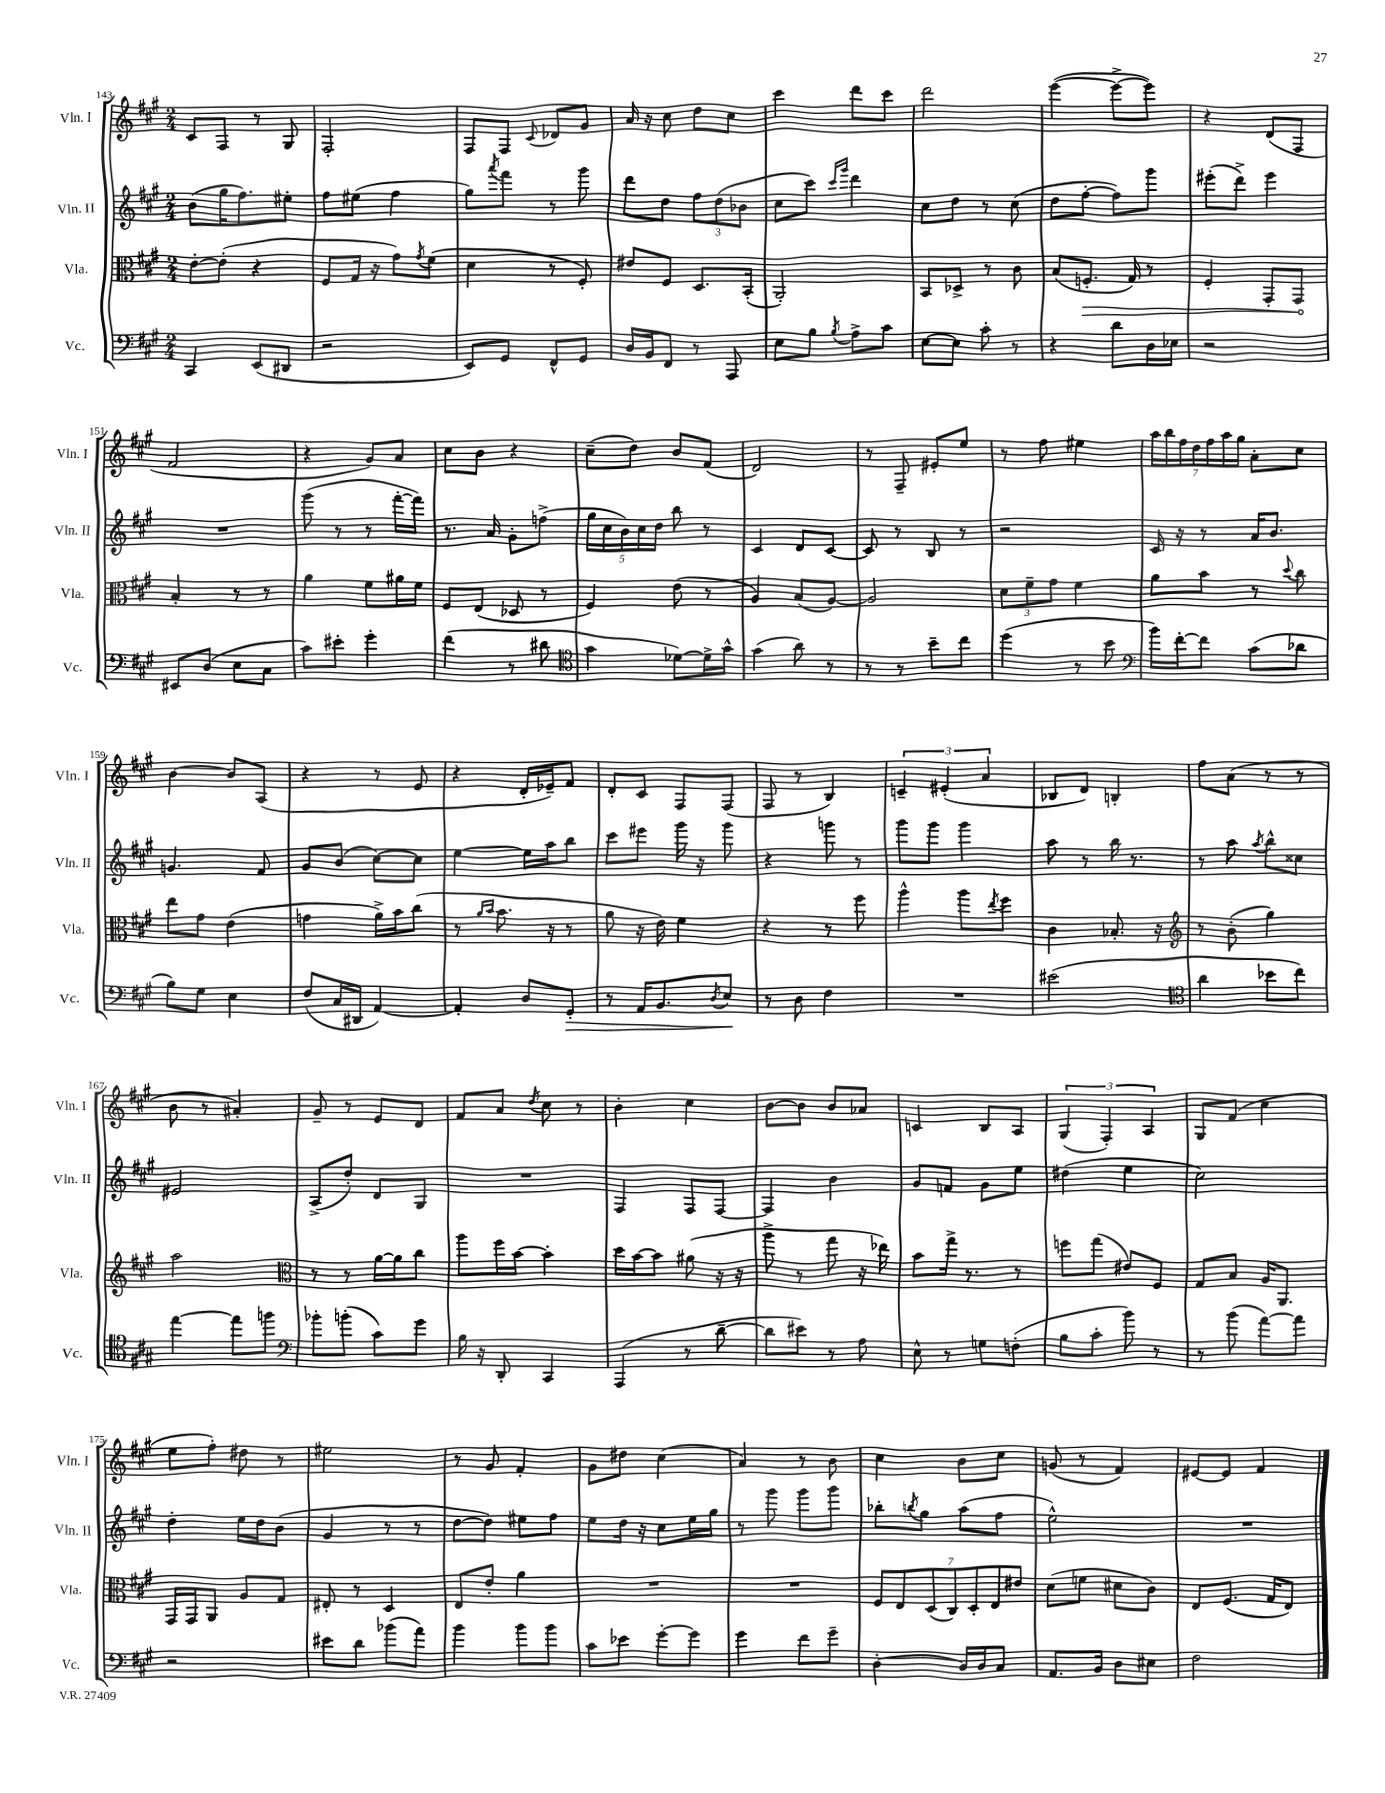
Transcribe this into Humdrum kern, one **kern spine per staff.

**kern	**kern	**kern	**kern
*staff4	*staff3	*staff2	*staff1
*clefF4	*clefC3	*clefG2	*clefG2
*k[f#c#g#]	*k[f#c#g#]	*k[f#c#g#]	*k[f#c#g#]
*M2/4	*M2/4	*M2/4	*M2/4
4CC#	[8e'	(8b	8c#
.	(8e']	16gg#	8F#
.	.	8.ff#)	.
(8EE	4r	.	8r
8DD#	.	8ee#'	8G#
=	=	=	=
2r	8F#	8ff#	2F#'
.	16G#	(8ee#	.
.	16r	.	.
.	8g#)	4ff#	.
.	8qg#	.	.
.	(8f#	.	.
=	=	=	=
8EE)	4d	8gg#)	8F#
.	.	8qaaa	.
8GG#	.	8fff#	8F#
.	.	.	8qqc#
8FF#^^	8r	8r	8d-
8GG#	8F#')	8ggg#	8g#
=	=	=	=
16D	8e#	8ddd	16a
16BB	.	.	16r
8FF#	8F#	8dd	8cc#
8r	8.D	12ff#	8dd
.	.	(12dd	.
8AAA	.	.	8cc#
.	.	12b-	.
.	(16BB'	.	.
=	=	=	=
8E	2AA')	8cc#	4ccc#
8B	.	8ccc#)	.
.	.	16qqccc#	.
8qB	.	16qqggg#	.
8A^	.	4ddd	8ddd
8c#	.	.	8ccc#
=	=	=	=
[8E	8BB	8cc#	2ddd
8E]	8D-^	8dd	.
8c#'	8r	8r	.
8r	8c#	(8cc#	.
=	=	=	=
4r	(8B	8dd	([4eee
.	8.F'	[8ff#'	.
8d	.	8ff#])	8eee^_
.	16G#)	.	.
16D	8r	8ggg#	8eee])
16E-	.	.	.
=	=	=	=
2r	4F#'	(8eee#'	4r
.	.	8ddd^)	.
.	8GG#'	4eee#	(8d
.	8GG#	.	8F#
=	=	=	=
8EE#	4B'	2r	2f#
(8D	.	.	.
8E	8r	.	.
8C#	8r	.	.
=	=	=	=
8c#)	4a	(8ggg#	4r
8e#'	.	8r	.
4g#'	8f#	8r	8g#)
.	16a#	[16fff#'	8a
.	16f#	16fff#])	.
=	=	=	=
(4f#	8F#	8.r	8cc#
.	(8E	.	8b
.	.	16a	.
8r	8D-	8g#'	4r
8d#	8r	(8ff^	.
=	=	=	=
*clefC4	*	*	*
4g#	4F#)	20gg#	(8cc#~
.	.	20cc#	.
.	.	20b)	.
.	.	.	8dd)
.	.	20cc#	.
.	.	20dd	.
[8d-)	(8e	8bb	8b
16d-^]	8r	8r	(8f#
16g#^^	.	.	.
=	=	=	=
(4g#	4A)	4c#	2d)
8a)	(8B	8d	.
8r	[8A)	[8c#	.
=	=	=	=
8r	2A]	8c#]	8r
8r	.	8r	8F#~
8b~	.	8B	8e#'
8cc#	.	8r	8ee
=	=	=	=
(4dd	12d	2r	8r
.	12f#~	.	.
.	.	.	8ff#
.	12g#	.	.
8r	4f#	.	4ee#
8b	.	.	.
=	=	=	=
*clefF4	*	*	*
16b)	8a	16c#	28aa
.	.	.	28bb
[16f#'	.	16r	.
.	.	.	28ff#
.	.	.	28dd
8f#]	8b	8r	.
.	.	.	28ff#
.	.	.	28aa
.	.	.	28gg#
(8c#	8r	16a	8a'
.	.	8.b	.
.	8qqdd	.	.
8d-	8cc#	.	8cc#
=	=	=	=
8B)	8ee	4.g	[4b
8G#	8g#	.	.
4E	(4e	.	8b]
.	.	8f#	(8A
=	=	=	=
(8F#	4g	8g#	4r
16C#	.	(8b	.
16DD#	.	.	.
[4AA)	16a^)	[8cc#)	8r
.	16b	.	.
.	(8cc#	8cc#]	8e
=	=	=	=
4AA']	8r	[4ee	4r
.	16qqa	.	.
.	16qqb	.	.
.	8.b	.	.
8D	.	16ee]	16d'
.	16r	16aa	16e-~)
8GG#'	8r	8bb	8f#
=	=	=	=
8r	8a	8ccc#	8d'
16AA	16r	8eee#	8c#
8.BB	16e)	.	.
.	4f#	16ggg#	8F#
.	.	16r	.
8qD	.	.	.
8E	.	8ggg#	(8F#
=	=	=	=
8r	4r	4r	8F#
8D	.	.	8r
4F#	8r	8ggg	4B)
.	8ff#	8r	.
=	=	=	=
2r	4aa^^	8ggg#	6c~
.	.	8ggg#	.
.	.	.	(6e#'
.	8aa	4ggg#	.
.	.	.	6a
.	8qee	.	.
.	8ff#	.	.
=	=	=	=
(2e#	4c#	8aa	8B-
.	.	8r	8d)
.	8.B-'	16bb	4B'
.	.	8.r	.
.	16r	.	.
=	=	=	=
*clefC4	*clefG2	*	*
4a	8r	8r	8ff#
.	(8b'	8aa	(8a
.	.	8qaa	.
8b-	4gg#)	8bb^^	8r
8cc#)	.	8cc##	8r
=	=	=	=
[4ee	2aa	2e#	8b
.	.	.	8r
8ee]	.	.	4a#')
8ff	.	.	.
=	=	=	=
*clefF4	*clefC3	*	*
8b-'	8r	(8A^	8g#~
(8b'	8r	8dd')	8r
8c#)	[16a	8d	8e
.	16a]	.	.
8g#	8cc#	8G#	8d
=	=	=	=
16B	8aa	2r	8f#
16r	.	.	.
8DD'	16ff#	.	8a
.	[16b	.	.
.	.	.	8qdd
4CC#	4b']	.	8cc#
.	.	.	8r
=	=	=	=
(4AAA	16dd	4F#	4b'
.	[16b	.	.
.	8b]	.	.
8r	(8a#	8F#	4cc#
[8d~	16r	[8F#	.
.	16r	.	.
=	=	=	=
8d]	8aa^	4F#]	[8b
8e#)	8r	.	8b]
8r	8gg#	4b	8b
8A	16r	.	8a-
.	16ee-)	.	.
=	=	=	=
8E^^	8b	8g#	4c
8r	16gg#^	8f	.
.	8.r	.	.
8G	.	8g#	8B
(8F'	8r	8ee	8A
=	=	=	=
8B	8ff	(4dd#	(6G#
8c#'	(8gg#	.	.
.	.	.	6F#')
8b)	8e#)	4ee	.
.	.	.	6A
8r	8F#	.	.
=	=	=	=
8r	8G#	2cc#)	8G#
(8b	8B	.	(8f#
[8a)	16A	.	4cc#
.	8.AA	.	.
8a]	.	.	.
=	=	=	=
2r	16GG#	4dd'	8ee
.	16GG#	.	.
.	8AA	.	8ff#')
.	8A	16ee	8dd#
.	.	16dd	.
.	8G#	(8b	8r
=	=	=	=
8e#	8E#'	4g#	2ee#
8d	8r	.	.
(8b-	4D	8r	.
8a)	.	8r	.
=	=	=	=
4b	8E	[8dd	8r
.	8e'	8dd])	8g#
8b	4a	8ee#	4f#'
8b	.	8ff#	.
=	=	=	=
8c#	2r	8ee	8g#
8e-	.	16dd	8dd#
.	.	16r	.
[8g#'	.	8cc#	(4cc#
8g#]	.	16ee	.
.	.	16gg#	.
=	=	=	=
4g#	2r	8r	4a)
.	.	8ggg#	.
8f#	.	8ggg#	8r
8g#~	.	8ggg#	8b
=	=	=	=
[4D'	14F#	8bb-'	4cc#
.	14E	.	.
.	.	8qbb	.
.	.	8gg#	.
.	(14D	.	.
.	14C#)	.	.
16D]	.	(8aa	8b
.	14D'	.	.
16D	.	.	.
.	14E	.	.
8C#	.	8ff#	8cc#
.	14e#	.	.
=	=	=	=
8.AA	(8d	2ee^^)	(8g
.	8f	.	8r
16BB	.	.	.
8D	8d#	.	4f#)
8E#	8c#)	.	.
=	=	=	=
2F#	8E	2r	[8e#
.	(8.F#	.	8e#]
.	.	.	4f#
.	16G#	.	.
.	8E)	.	.
==	==	==	==
*-	*-	*-	*-
